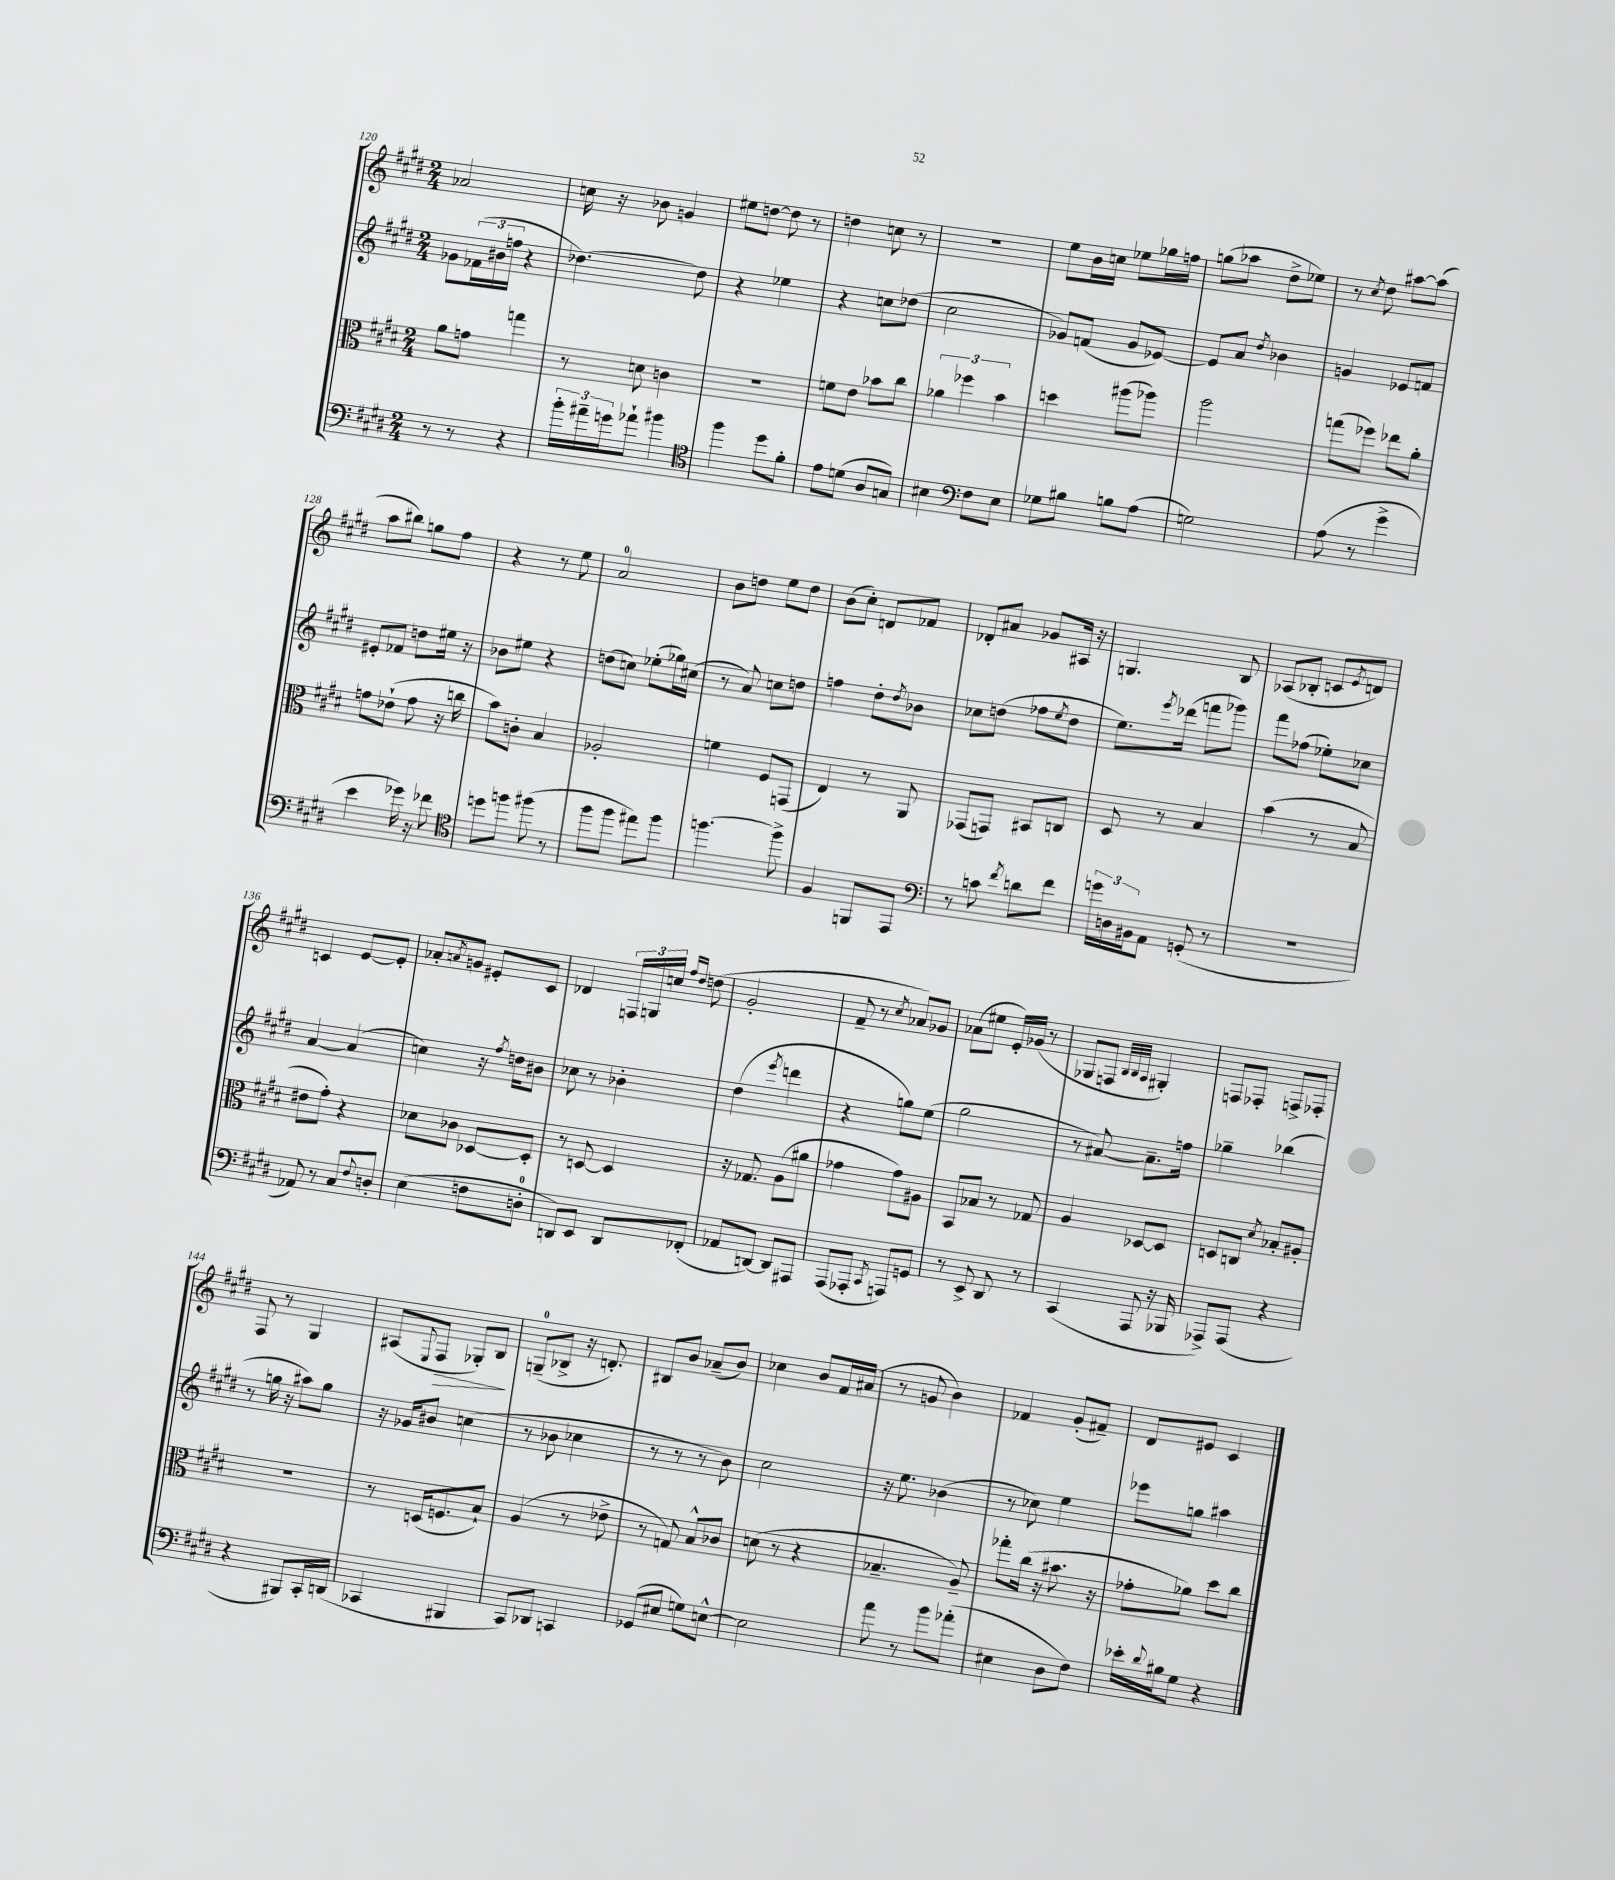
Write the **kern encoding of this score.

**kern	**kern	**kern	**kern
*staff4	*staff3	*staff2	*staff1
*clefF4	*clefC3	*clefG2	*clefG2
*k[f#c#g#d#]	*k[f#c#g#d#]	*k[f#c#g#d#]	*k[f#c#g#d#]
*M2/4	*M2/4	*M2/4	*M2/4
8r	8a	8g-	2a-
8r	8g	(24f-	.
.	.	24b#	.
.	.	24ff	.
4r	4gg	4r	.
=	=	=	=
24b'	8r	[4.dd-)	16cc
24a#~	.	.	.
.	.	.	16r
24g	.	.	.
8a-`	8d	.	8b-
4b#	4c	.	4g
.	.	8dd-]	.
=	=	=	=
*clefC4	*	*	*
4ff#	2r	4r	8ee#
.	.	.	[8dd
8dd#	.	4ee-	8dd]
8f#'	.	.	8r
=	=	=	=
8e	8f	4r	4dd
(8d	8e	.	.
8A	8b-	8cc	8cc
8G)	8cc#	(8dd-	8r
=	=	=	=
4B#	6a-	2cc#	2r
.	6ff-	.	.
*clefF4	*	*	*
8F#	.	.	.
.	6b	.	.
8E	.	.	.
=	=	=	=
8G-	4dd	8g-)	8ee
8B#	.	(8f	16b
.	.	.	16cc
8B	(8aa#	8g-	8ee-
(8A	8aa-)	[8e-)	16gg-
.	.	.	16ff
=	=	=	=
2G)	2aa	8e-]	(8gg
.	.	8a	8aa-
.	.	8qdd#	.
.	.	4b-	8dd#^
.	.	.	8ee-)
=	=	=	=
(8A	(8gg	4g	8r
.	.	.	8qcc#
8r	8ff-)	.	8dd#
4g#^	8ee-	8e-	[8aa#
.	8a'	8f	(8aa#]
=	=	=	=
4e	8g	8e#'	8aa
.	(8e-`	8f-	8bb#)
16g-)	8g	8dd	8gg
16r	.	.	.
8f-	16r	16ee#	8ff#
.	16cc	16r	.
=	=	=	=
*clefC4	*	*	*
8dd	8b)	8b-	4r
8ff	8c'	8ee#	.
(8ff#	4B	4r	8r
8r	.	.	8ee
=	=	=	=
8ff#	2A-'	(8dd	2a
8ff#	.	8cc)	.
8ee#)	.	(8ee-'	.
8ff#	.	16gg-)	.
.	.	(16cc#	.
=	=	=	=
[4.ff	4f	8r	8b
.	.	8a)	8dd
.	8F#	8cc	8ee
8ff^]	(8GG	8dd	8dd
=	=	=	=
4F#	4E)	4ff	(8b
.	.	.	8cc#')
8FF	8r	8dd#'	8d
.	.	8qdd#	.
8EE	8AA	8b-	8f-
=	=	=	=
*clefF4	*	*	*
8r	(8GG-	8cc-	8d-'
8c	8GG)	(8dd	8a#
8qf#	.	.	.
8d	8BB#	8ff-	8g-
.	.	8qee	.
8f#	8C	8dd	16A#
.	.	.	16r
=	=	=	=
24g	8D#	8.ee)	4.G
24D	.	.	.
24BB#	.	.	.
8AA	8r	.	.
.	.	8qeee	.
.	.	(16ddd-	.
(8GG'	4B	8fff	.
8r	.	8ggg-)	8B
=	=	=	=
2r	(4b	8fff#	(8A-
.	.	(8ff-	8B-'
.	8r	8ee-')	8c
.	.	.	8qe
.	8B	8cc-	8d)
=	=	=	=
8AA-)	8e#	[4a	4c
8r	8g#')	.	.
8C#	4r	(4a]	[8e
8qqF#	.	.	.
8D'	.	.	8e']
=	=	=	=
(4E	8d-	4cc)	8a-'
.	.	.	8qa
.	8c-	.	8g
8F	[8D-	16r	8e#'
.	.	8qff#	.
.	.	16dd	.
8D'	8D-']	8b#	8c#
=	=	=	=
8DD)	8r	8cc-	4d-
8EE	[8D	8r	.
8DD	4D]	4b-'	24F
.	.	.	24G
.	.	.	24cc
.	.	.	16qqff#
.	.	.	16qqdd#
(8FF-'	.	.	(8dd
=	=	=	=
8AA-	16r	(4dd#	2g#'
.	8.G-	.	.
[8DD)	.	.	.
.	.	8qeee	.
8DD]	(8A	4ddd	.
8AAA#	8a#	.	.
=	=	=	=
(8AAA	4g-	4r	8f#~
8AAA-'	.	.	8r
8qCC#	.	.	8qcc#
8AAA)	8g-)	8gg)	8a-)
8GG	8A#	(8ee	8g-
=	=	=	=
8r	8BB	2gg#	(8a-
8EE^	8B-	.	8ee#
8DD#	8r	.	16e')
.	.	.	(16g-
8r	8G-	.	8r
=	=	=	=
(4CC#	4A	8r	8G-
.	.	[8a#)	8F
.	.	.	32qqB
.	.	.	32qqB
.	.	.	32qqA
8AAA	[8D-	8.a#~]	4G#')
16r	8D-]	.	.
16BBB-	.	16ff	.
=	=	=	=
8AAA-^)	8D	4gg-~	8F
(8AAA-	8C	.	8F-'
.	8qd#	.	.
4r	8B-'	(4bb-	8F^
.	8A#'	.	8F-'
=	=	=	=
4r	2r	8r	8F#
.	.	16gg	8r
.	.	16r	.
8BBB#)	.	8aa#)	4G#
16CC#'	.	8gg	.
(16DD	.	.	.
=	=	=	=
4CC-	8r	16r	(8A#
.	.	16g-	.
.	.	.	8qqE
.	(16D	8b#	8F#
.	8.F	.	.
4BBB#	.	(4cc	8G-')
.	8B`)	.	8B
=	=	=	=
8CC#)	(4A	8r	(8G~
8DD-	.	8b-	8B-^
4CC	8r	4cc-	16r
.	.	.	8.d')
.	8e-^	.	.
=	=	=	=
(8GG-	8r	8r	8B#
8E#	8G)	8r	8b
8G)	8B^^	8r	(8a-~
[8E^^	8c-	8b)	8b)
=	=	=	=
2E]	(8d	2cc#	4cc-
.	8r	.	.
.	4r	.	8b
.	.	.	16f#
.	.	.	(16a#
=	=	=	=
8a	4.B-~	16r	8r
.	.	8.ee	.
8r	.	.	8g
8b	.	(4b-	4b)
(8a-'	8A~)	.	.
=	=	=	=
4E#	8gg-'	8r	4f-
.	(16cc#	8cc-)	.
.	16r	.	.
8D#	8.b#	4ee	(8g#'
8F#)	.	.	8f#~)
.	16r	.	.
=	=	=	=
16e-'	8g-'	8eee-	8d#
8qqd#	.	.	.
16B#	.	.	.
8G#	8a-)	8gg	8e#
4r	8dd#	4aa#	4c#
.	8cc#	.	.
==	==	==	==
*-	*-	*-	*-
